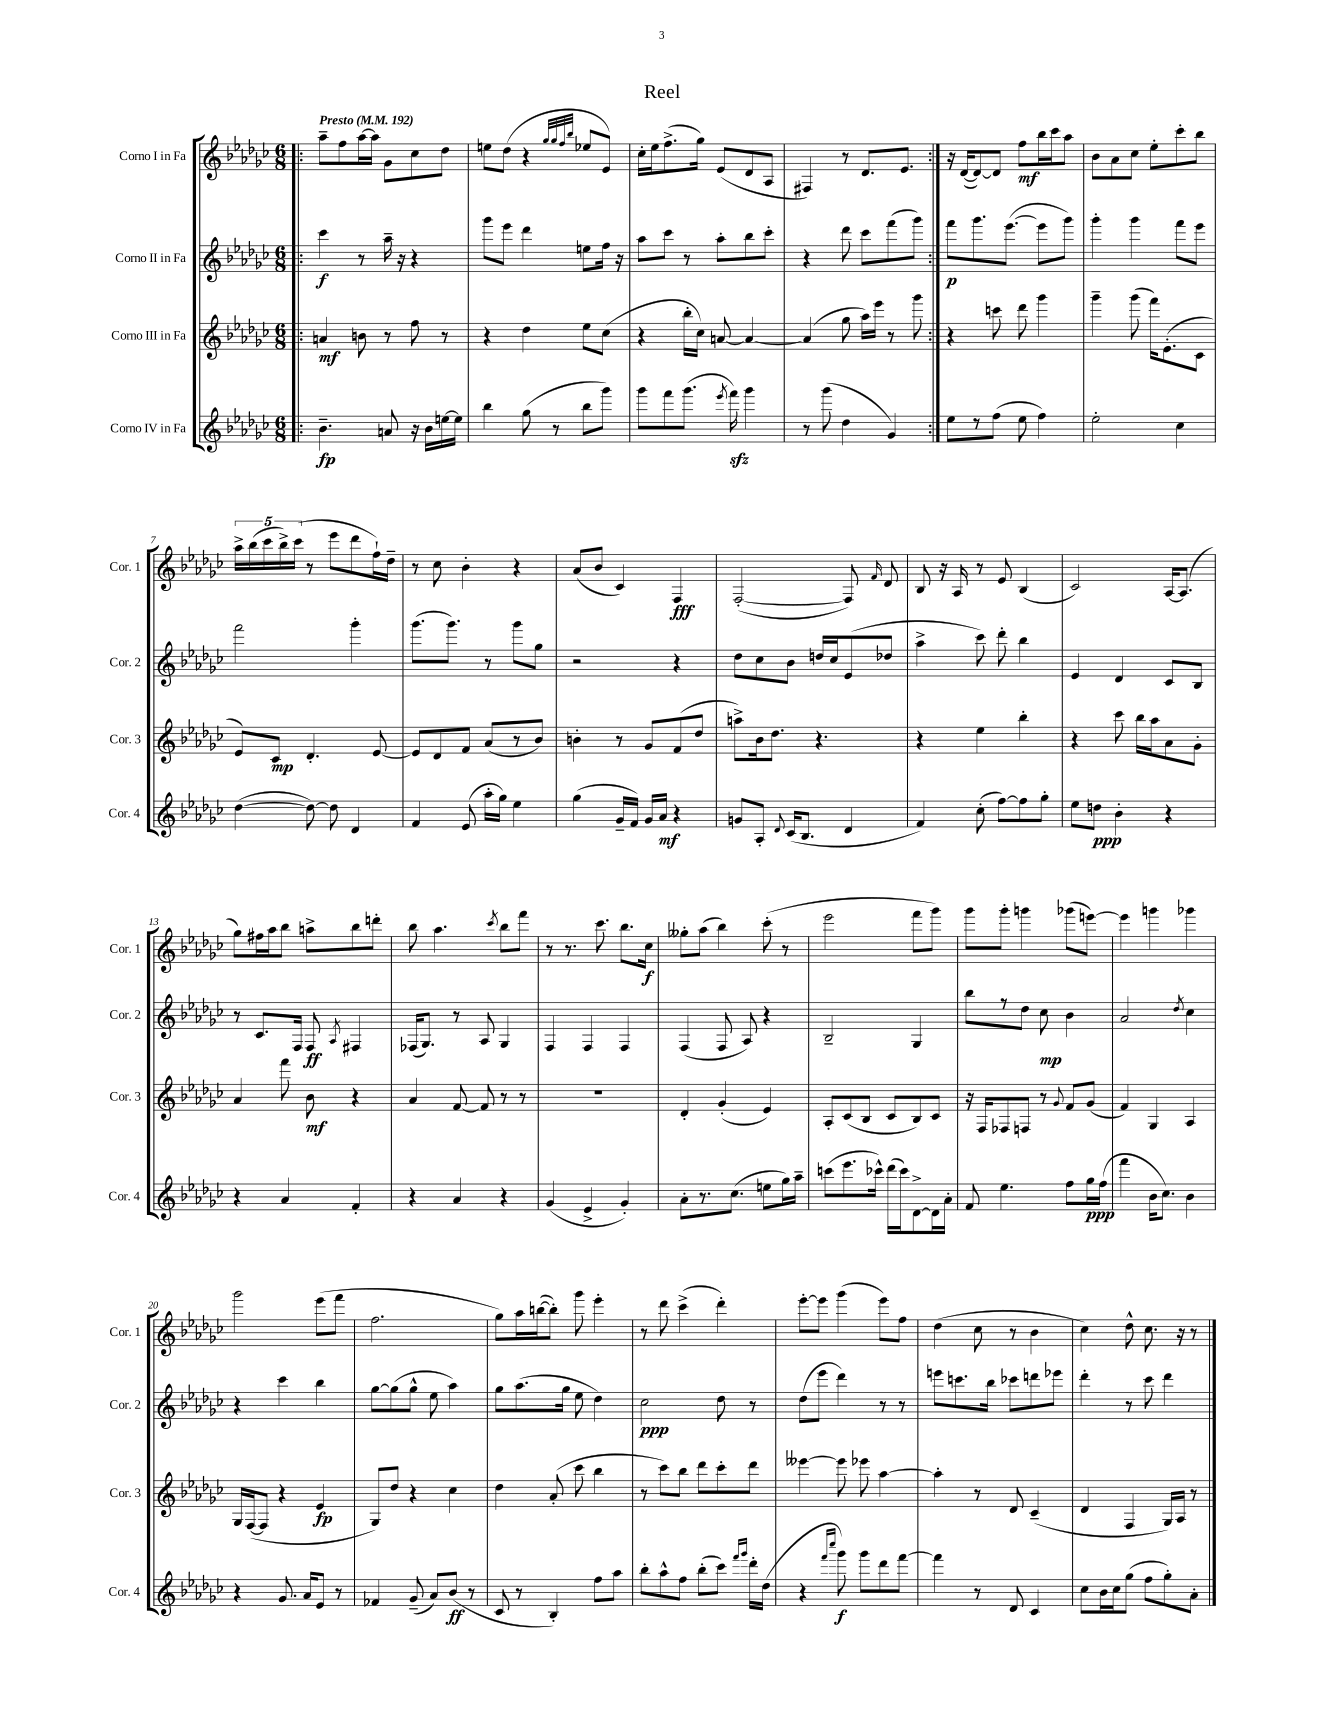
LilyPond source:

\header { title = "Reel" }
<<
\new StaffGroup <<
\new Staff = "s0" \with { instrumentName = "Corno I in Fa" shortInstrumentName = "Cor. 1" } {
    \clef treble \key ges \major \numericTimeSignature \time 6/8 \tempo "Presto" 4 = 192
    \autoBeamOff \repeat volta 2 { \bar ".|:" aes''8[-- f''8 aes''16~ aes''16] ges'8[ ces''8 des''8] |
    e''8[ des''8]( r4 \grace { ges''32[ ges''32 f''32 bes''32] } ees''8[ ees'8]) |
    ces''16[-. ees''16 f''8.->( ges''16]) ees'8[( des'8 aes8] |
    fis4) r8 des'8.[ ees'8.] | }
    r16 des'16[~( des'8~) des'8] f''8[\mf bes''16 ces'''16 aes''8] |
    bes'8[ aes'8 ces''8] ees''8[-. ces'''8-. bes''8] |
    \tuplet 5/4 { aes''16[-> bes''16( ces'''16 bes''16->) ces'''16]( } r8 ees'''8[ des'''8 f''16-!) des''16]-- |
    r8 ces''8 bes'4-. r4 |
    aes'8[( bes'8] ces'4) f4\fff |
    f2~-.( f8) \grace { f'16 } des'8 |
    bes8 r16 aes16 r8 ees'8 bes4( |
    ces'2) aes16[~ aes8.]( |
    ges''8[) fis''16 aes''16 bes''8] a''8[-> bes''8 d'''8]-. |
    bes''8 aes''4. \acciaccatura { ces'''8 } bes''8[ f'''8] |
    r8 r8. ces'''8. bes''8.[ ces''16]\f |
    geses''8[-. aes''8]( bes''4) ces'''8-.( r8 |
    ees'''2 f'''8[ ges'''8]) |
    ges'''8[ ges'''8]-. g'''4 ges'''8[( e'''8]~) |
    e'''4 g'''4 ges'''4 |
    ges'''2 ees'''8[( f'''8] |
    f''2. |
    ges''8[) aes''16 b''16~( b''8]-.) ges'''8 ees'''4-. |
    r8 des'''8 ces'''4->( des'''4-.) |
    ees'''8[~-. ees'''8] ges'''4( ees'''8[) f''8] |
    des''4( ces''8 r8 bes'4 |
    ces''4) des''8-^ ces''8. r16 r8 \bar "|." |
}
\new Staff = "s1" \with { instrumentName = "Corno II in Fa" shortInstrumentName = "Cor. 2" } {
    \clef treble \key ges \major \numericTimeSignature \time 6/8
    \autoBeamOff \repeat volta 2 { \bar ".|:" ces'''4\f r8 aes''16-- r16 r4 |
    ges'''8[ ees'''8] des'''4 e''8[ f''16] r16 |
    aes''8[ ces'''8] r8 aes''8[-. bes''8 ces'''8]-. |
    r4 des'''8 ces'''8[ f'''8( ges'''8]) | }
    f'''8[\p ges'''8. ees'''8.]~( ees'''8[ ges'''8]) |
    ges'''4-. ges'''4 f'''8[ ees'''8] |
    f'''2 ges'''4-. |
    ges'''8.[( ges'''8.]) r8 ges'''8[ ges''8] |
    r2 r4 |
    des''8[ ces''8 bes'8] d''16[ ces''16 ees'8( des''8] |
    aes''4-> ces'''8) des'''8-. bes''4 |
    ees'4 des'4 ces'8[ bes8] |
    r8 ces'8.[ f16] f8\ff \acciaccatura { aes8 } fis4 |
    fes16[( ges8.]) r8 aes8 ges4 |
    f4 f4 f4 |
    f4( f8 aes8) r4 |
    bes2-- ges4 |
    bes''8[ r8 des''8] ces''8\mp bes'4 |
    aes'2 \acciaccatura { des''8 } ces''4 |
    r4 ces'''4 bes''4 |
    ges''8[~ ges''8( ges''8]-^ ees''8 aes''4) |
    ges''8[ aes''8.( ges''16] ees''8 des''4) |
    ces''2\ppp des''8 r8 |
    des''8[( ees'''8] des'''4) r8 r8 |
    e'''8[ c'''8. bes''16] ces'''8[ d'''8 ees'''8] |
    des'''4-. r8 ces'''8 des'''4 \bar "|." |
}
\new Staff = "s2" \with { instrumentName = "Corno III in Fa" shortInstrumentName = "Cor. 3" } {
    \clef treble \key ges \major \numericTimeSignature \time 6/8
    \autoBeamOff \repeat volta 2 { \bar ".|:" a'4\mf b'8 r8 f''8 r8 |
    r4 des''4 ees''8[ ces''8]( |
    r4 bes''16[-. ces''16]) a'8~ a'4~ |
    a'4( ges''8 aes''16[) ees'''16] r8 ges'''8 | }
    r4 c'''8 des'''8 ges'''4 |
    ges'''4-- ges'''8( f'''16[) ees'8.-.( ces'8] |
    ees'8[) ces'8]\mp des'4.-. ees'8~ |
    ees'8[ des'8 f'8] aes'8[( r8 bes'8]) |
    b'4-. r8 ges'8[ f'8( des''8] |
    a''8[->) bes'16 des''8.] r4. |
    r4 ees''4 bes''4-. |
    r4 ces'''8 bes''16[ aes''16 aes'8 ges'8]-. |
    aes'4 f'''8 bes'8\mf r4 |
    aes'4 f'8~ f'8 r8 r8 |
    R2. |
    des'4-. ges'4-.( ees'4) |
    aes8[-. ces'8( bes8] ces'8[ bes8) ces'8] |
    r16 f16[ fes8 f8] r8 \appoggiatura { ges'8 } f'8[ ges'8]( |
    f'4) ges4 aes4 |
    ges16[ f16~( f8] r4 ees'4\fp |
    ges8[) des''8] r4 ces''4 |
    des''4 aes'8-.( ces'''8 bes''4 |
    r8 ces'''8[) bes''8] des'''8[ ces'''8-. des'''8] |
    eeses'''4~ eeses'''8 ees'''8 aes''4~ |
    aes''4-. r8 des'8 ces'4--( |
    des'4 f4 ges16[) aes16] r8 \bar "|." |
}
\new Staff = "s3" \with { instrumentName = "Corno IV in Fa" shortInstrumentName = "Cor. 4" } {
    \clef treble \key ges \major \numericTimeSignature \time 6/8
    \autoBeamOff \repeat volta 2 { \bar ".|:" bes'4.--\fp a'8 r16 bes'16[ e''16~ e''16] |
    bes''4 ges''8( r8 bes''8[ ges'''8]) |
    ges'''8[ f'''8 ges'''8.]( \acciaccatura { ees'''8 } f'''16\sfz) ges'''4 |
    r8 ges'''8( des''4 ges'4) | }
    ees''8[ r8 f''8]( ees''8 f''4) |
    ees''2-. ces''4 |
    des''4~( des''8~) des''8 des'4 |
    f'4 ees'8( aes''16[-. ges''16]) ees''4 |
    ges''4( ges'16[-- f'16]) ges'16[ aes'16]\mf r4 |
    g'8[ aes8]-. \appoggiatura { des'8 } ces'16[( bes8.] des'4 |
    f'4) ces''8-.( f''8[~) f''8 ges''8]-. |
    ees''8[ d''8]\ppp bes'4-. r4 |
    r4 aes'4 f'4-. |
    r4 aes'4 r4 |
    ges'4( ees'4-> ges'4-.) |
    aes'8[-. r8. ces''8.]( e''8[ ges''16) aes''16]-- |
    c'''8[( ees'''8. ces'''16]-^) des'''16[( ces'''16) des'8~-> des'16 aes'16]-. |
    f'8 ees''4. f''8[ ges''16\ppp f''16]( |
    f'''4 bes'16[ ces''8.]) bes'4 |
    r4 ges'8. aes'16[ ees'8] r8 |
    fes'4 ges'8--( aes'8[) bes'8]\ff( r8 |
    ces'8 r8 bes4-.) f''8[ aes''8] |
    bes''8[-. aes''8-^ f''8] bes''8[-.( ces'''8]) \grace { f'''16[ ges'''16] } des'''16[-. des''16]( |
    r4 \grace { f'''16[ ces''''16] } ges'''8\f) ges'''8[ des'''8 f'''8]~ |
    f'''4 r8 des'8 ces'4 |
    ces''8[ bes'16 ces''16 ges''8]( f''8[ ges''8-.) aes'8]-. \bar "|." |
}
>>
>>
